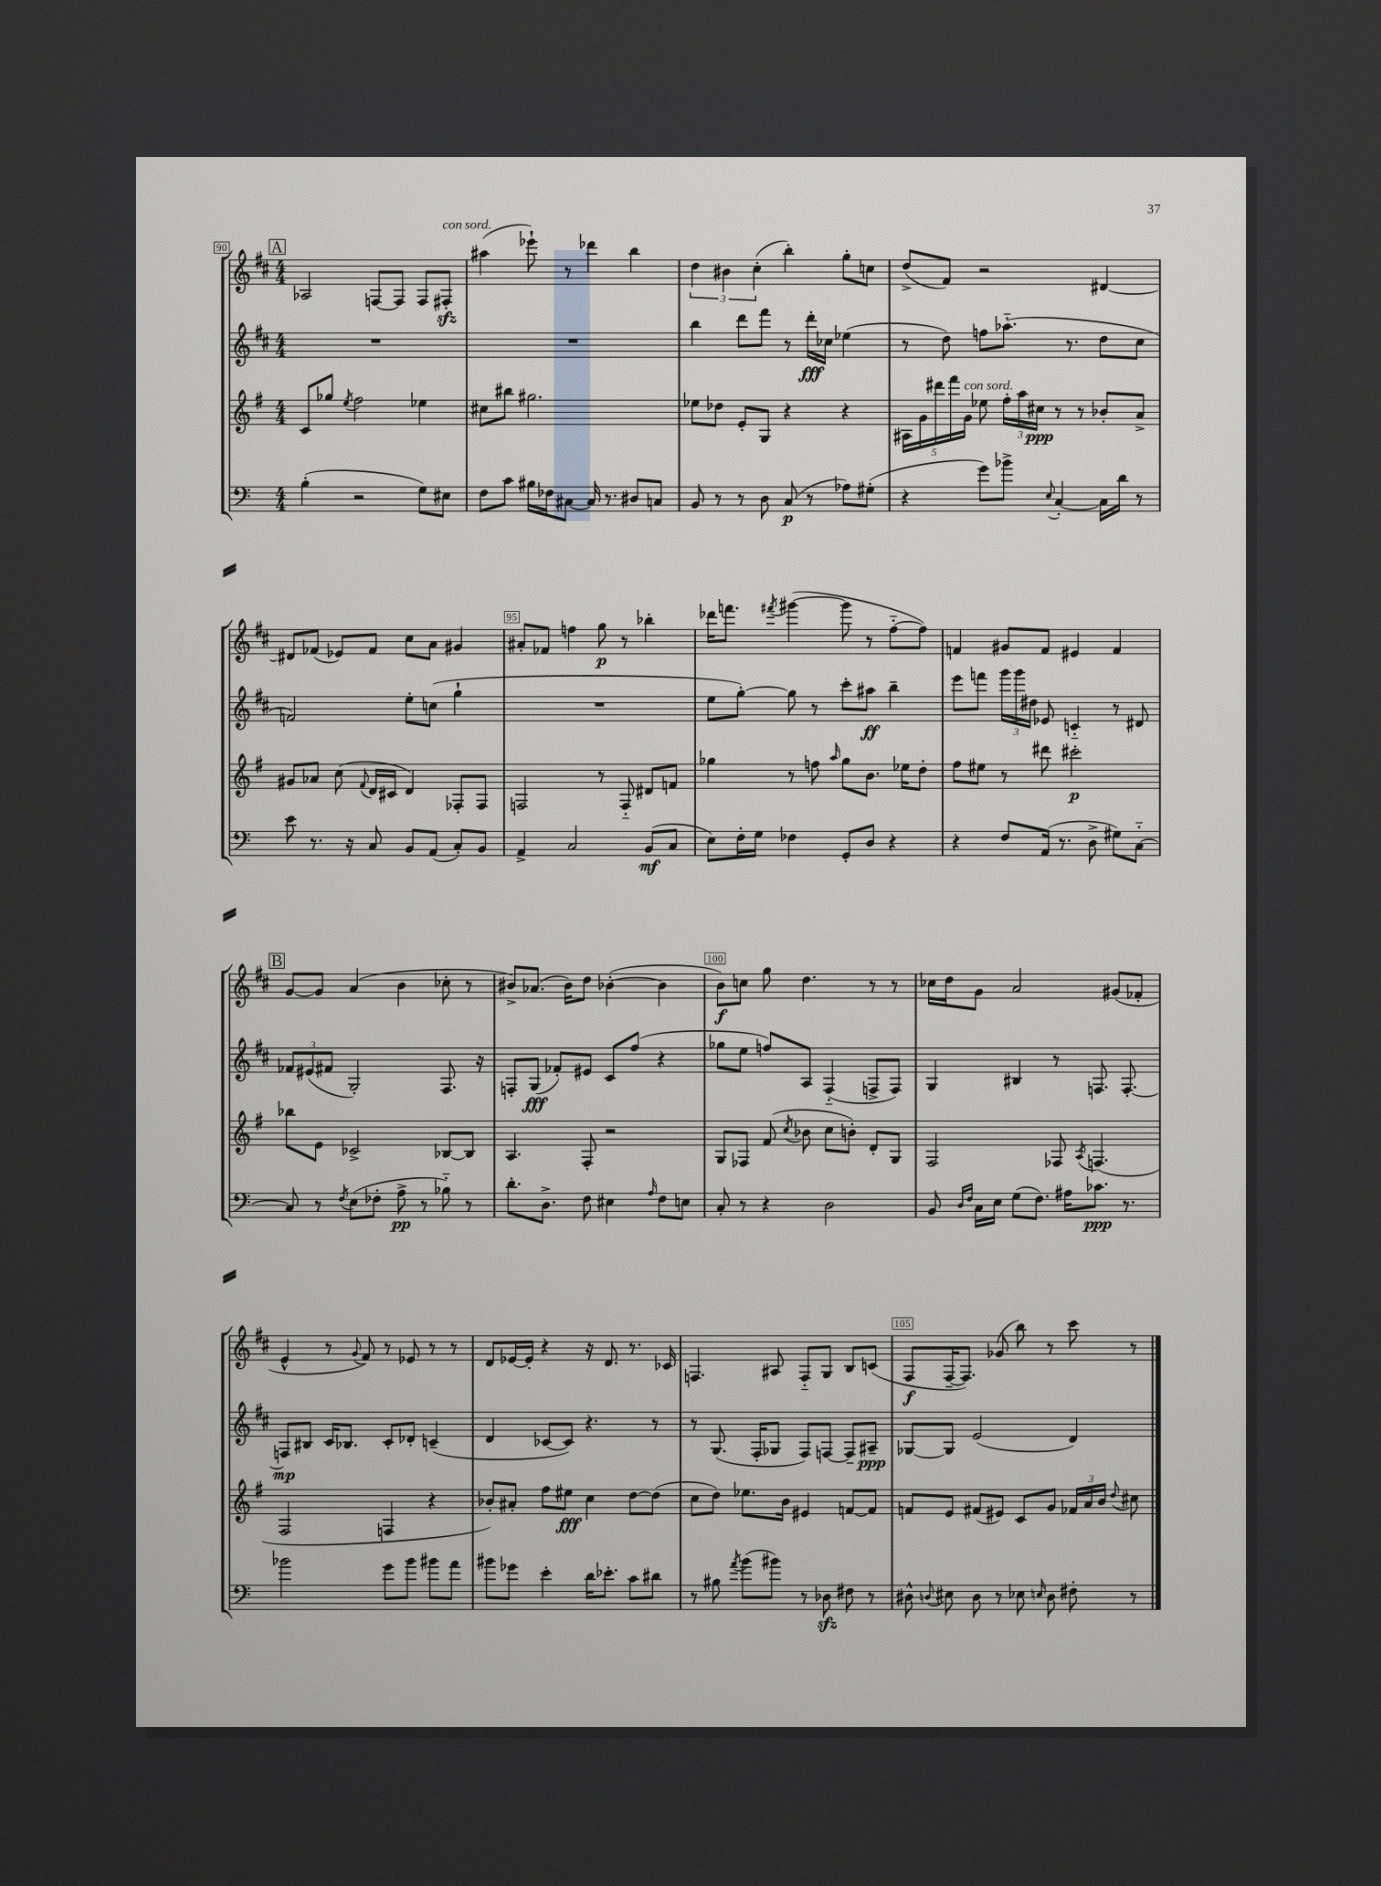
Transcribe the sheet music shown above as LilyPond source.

<<
\new StaffGroup <<
\new Staff = "s0" {
    \clef treble \key d \major \numericTimeSignature \time 4/4
    \autoBeamOff \mark \markup { \box "A" } aes2 f8[~ f8] f8[ fis8]-.\sfz^\markup { \italic "con sord." } |
    ais''4( ees'''8-!) r8 des'''4 b''4 |
    \tuplet 3/2 { d''4 bis'4 cis''4-.( } b''4-.) g''8[-. c''8] |
    d''8[->( fis'8]) r2 dis'4~ |
    dis'8[ fes'8]( ees'8[) fes'8] cis''8[ a'8] gis'4 |
    ais'8[-. fes'8] f''4 g''8\p r8 bes''4-. |
    des'''16[ f'''8.] \acciaccatura { fis'''8 } gis'''4~( gis'''8 r8 fis''8[~-_ fis''8]) |
    f'4 gis'8[ f'8] eis'4 f'4 |
    \mark \markup { \box "B" } g'8[~ g'8] a'4( b'4 ces''8-. r8 |
    bis'8[->) aes'8.]( bis'16[) d''8] bes'4~-.( bes'4 |
    b'8[\f) c''8] g''8 d''4. r8 r8 |
    ces''16[ d''16 g'8] a'2 gis'8[( fes'8]-. |
    e'4-^ r8 \appoggiatura { g'8 } fis'8) r8 ees'8 r8 r8 |
    d'8[ ees'16~ ees'16]-. r4 r16 d'8. r8. ces'16 |
    f4. ais8 f8[-_ g8] b8[ c'8]( |
    fis8[\f fis16~-- fis8.]) ges'8( b''8) r8 cis'''8 r8 \bar "|." |
}
\new Staff = "s1" {
    \clef treble \key d \major \numericTimeSignature \time 4/4
    \autoBeamOff \mark \markup { \box "A" } R1 |
    R1 |
    b''4 d'''8[ fis'''8] r8 d'''16[-.\fff ces''16] ees''4( |
    r8 d''8) f''8[ aes''8.]-_( r8. d''8[ cis''8] |
    f'2) e''8[-. c''8]( g''4-! |
    R1 |
    e''8[ g''8]~-.) g''8 r8 cis'''8[-. ais''8]\ff b''4-- |
    e'''8[ f'''8] \tuplet 3/2 { g'''16[ g'''16 dis''16] } ees'8 c'4-_ r8 dis'8 |
    \mark \markup { \box "B" } \tuplet 3/2 { fes'8[ eis'8( fis'8] } g2-.) fis8. r16 |
    f8[-. g8]\fff( fes'8[-.) eis'8] cis'8[ fis''8]( r4 |
    ges''8[ e''8] f''8[) a8] fis4-_( f8[-> f8]) |
    g4 bis4 r8 f8. f8.~-. |
    f8[\mp bis8] cis'16[ bes8.] cis'8[-. des'8]-. c'4--( |
    d'4 ces'8[~ ces'8]) r4. r8 |
    r8 g8.( fis16[-. ges8] fis8[) f8]~ f8[-- ais8]--\ppp |
    ges8[~ ges8] e'2( d'4) \bar "|." |
}
\new Staff = "s2" {
    \clef treble \key g \major \numericTimeSignature \time 4/4
    \autoBeamOff \mark \markup { \box "A" } c'8[ ges''8] \acciaccatura { e''8 } fis''2 ees''4 |
    cis''8[ bis''8] gis''2. |
    ees''8[ des''8] e'8[-. g8] r4 r4 |
    \tuplet 5/4 { ais16[ g'16 dis'''16 fis'''16 g'16]^\markup { \italic "con sord." } } ees''8 \tuplet 3/2 { fis''16[-. a''16 cis''16]\ppp } r8 r8 bes'8[-. a'8]-> |
    gis'8[ aes'8] c''8( \appoggiatura { fis'8 } d'16[ cis'16] d'4) fes8[-. fes8] |
    f2 r8 f8-_ dis'8[ f'8] |
    ges''4 r8 f''8 \grace { a''16 } ges''8[ b'8.] ees''16[ d''8]-. |
    fis''8[ eis''8] r8 dis'''8 cis'''2-.\p |
    \mark \markup { \box "B" } bes''8[ e'8] ces'2-> bes8[~ bes8] |
    a4. fis8-. r2 |
    g8[ fes8] fis'8( \acciaccatura { c''8 } bes'8 c''8[ b'8]-.) d'8[-. g8] |
    fis2 fes8 \acciaccatura { a8 } f4.( |
    fis2 f4 r4 |
    bes'8[-.) ais'8]-. fis''8[ eis''8]\fff c''4 d''8[~ d''8]( |
    c''8[ d''8]) ees''8.[ b'16] eis'4 f'8[~ f'8] |
    f'8[ e'8] fis'8[( eis'8]) c'8[ g'8] \tuplet 3/2 { fes'16[ a'16 b'16] } \appoggiatura { d''8 } cis''8 \bar "|." |
}
\new Staff = "s3" {
    \clef bass \key c \major \numericTimeSignature \time 4/4
    \autoBeamOff \mark \markup { \box "A" } b4-.( r2 g8[) eis8] |
    f8[ c'8] bis16[ fes16 cis8]~ cis16 r8. dis8[ c8] |
    b,8 r8 r8 d8 c8\p( r8 aes8[) gis8]-.( |
    r4 g'8[) bes'8]-> \appoggiatura { e8 } c4~-. c16[ d'16] r8 |
    e'8 r8. r16 c8 b,8[ a,8]( c8[-.) b,8] |
    a,4-> c2 b,8[\mf( c8] |
    e8[) f16-. g16] fes4 g,8[-. d8] r4 |
    r4 f8[ a,16]( r8. d8-> gis8[) c8]~-_ |
    \mark \markup { \box "B" } c8 r8 \acciaccatura { f8 } e8[( fes8]-. a8->\pp r8 bes8-_) r8 |
    d'8.[-. d8.]-> f8 eis4 \grace { a16 } f8[ e8] |
    c8-. r8 r4 d2 |
    b,8 \grace { d16[ f16] } c16[ e16] g8[( f8.]) ais16[ ces'8.]\ppp r8. |
    bes'2 g'8[ bes'8] bis'8[ a'8] |
    bis'8[ ges'8] e'4-. d'16[ ees'8.]-. c'8[ dis'8] |
    r8 bis8 \acciaccatura { a'8 } b'8[( bis'8]) r8 des8\sfz fis8 r8 |
    dis8-^ \appoggiatura { d8 } eis8 d8 r8 ees8 \grace { e16 } d8 fis8-. r8 \bar "|." |
}
>>
>>
\layout { \context { \Score currentBarNumber = #90 \override BarNumber.break-visibility = ##(#f #t #t) barNumberVisibility = #(every-nth-bar-number-visible 5) \override BarNumber.stencil = #(make-stencil-boxer 0.1 0.3 ly:text-interface::print) } }
